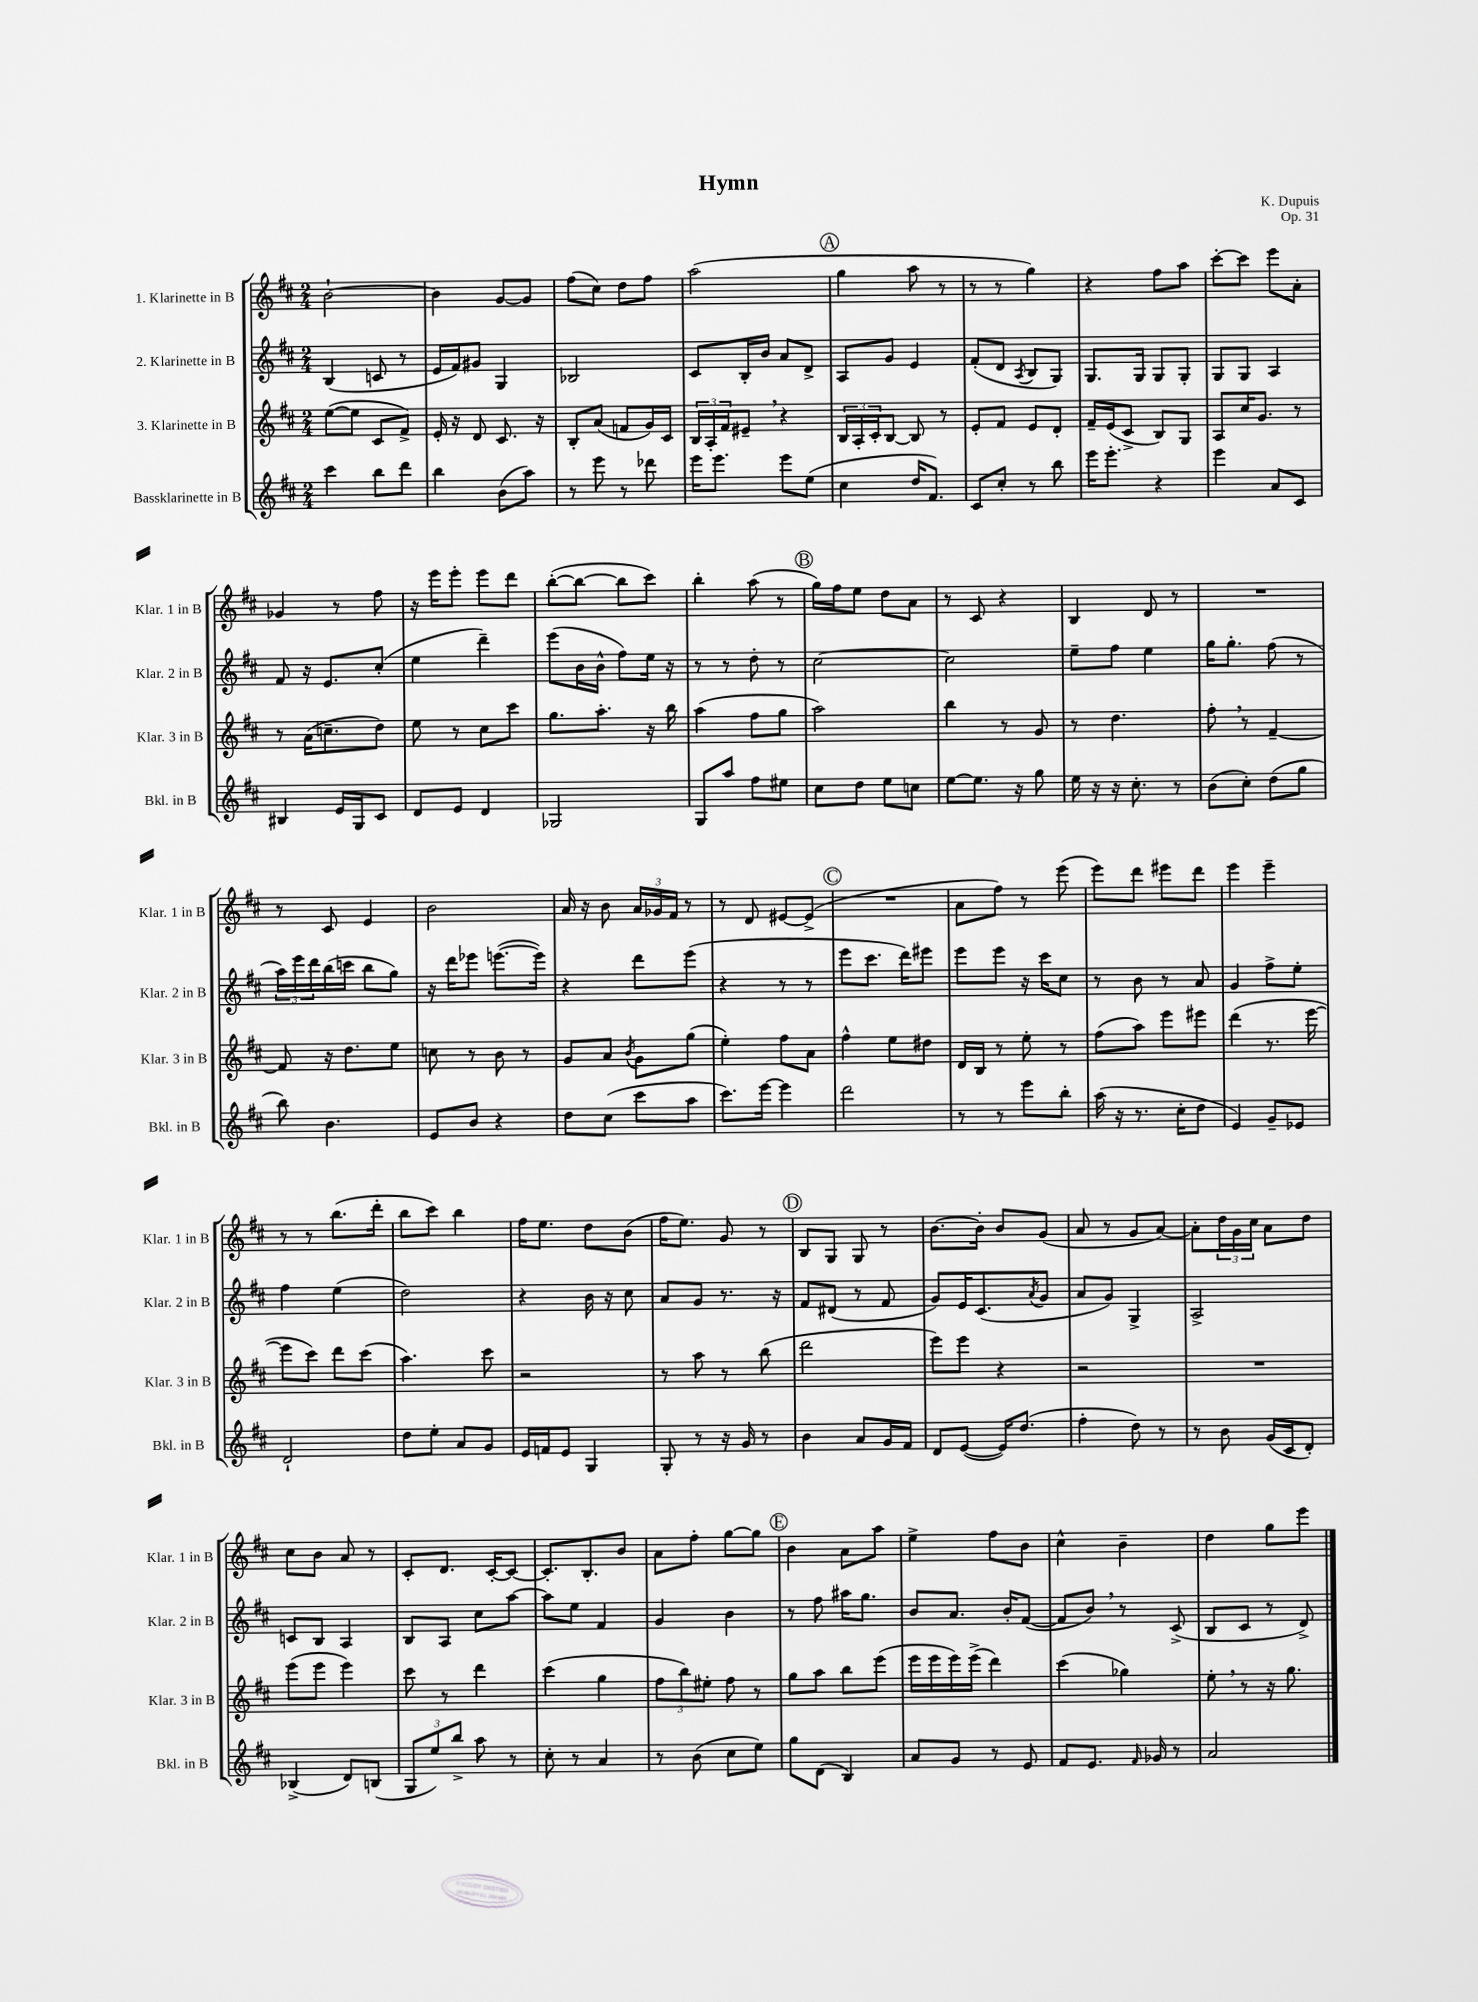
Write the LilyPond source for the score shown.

\header { title = "Hymn" composer = "K. Dupuis" opus = "Op. 31" }
<<
\new StaffGroup <<
\new Staff = "s0" \with { instrumentName = "1. Klarinette in B" shortInstrumentName = "Klar. 1 in B" } {
    \clef treble \key d \major \numericTimeSignature \time 2/4
    b'2~-! |
    b'4 g'8~ g'8 |
    fis''8( cis''8) d''8 fis''8 |
    a''2( |
    \mark \markup { \circle "A" } g''4 a''8 r8 |
    r8 r8 g''4) |
    r4 fis''8 a''8 |
    cis'''8~-. cis'''8 e'''8 a'8-. |
    ges'4 r8 fis''8 |
    r16 e'''16 e'''8-. e'''8 d'''8 |
    b''8~-.( b''8~ b''8 cis'''8) |
    b''4-. a''8( r8 |
    \mark \markup { \circle "B" } g''16) fis''16 e''8 d''8 a'8 |
    r8 cis'8 r4 |
    b4 d'8 r8 |
    R2 |
    r8 cis'8 e'4 |
    b'2 |
    a'16 r16 b'8 \tuplet 3/2 { a'16 ges'16 fis'16 } r8 |
    r8 d'8 eis'8~ eis'8->( |
    \mark \markup { \circle "C" } R2 |
    a'8 fis''8) r8 e'''8( |
    e'''8) d'''8 eis'''8 d'''8 |
    e'''4 e'''4-- |
    r8 r8 b''8.( d'''16-. |
    b''8 cis'''8) b''4 |
    fis''16 e''8. d''8 b'8( |
    fis''16 e''8.) g'8 r8 |
    \mark \markup { \circle "D" } b8 g8 g8 r8 |
    b'8.~ b'16-. b'8 g'8( |
    a'8 r8 g'8 a'8~) |
    a'8-. \tuplet 3/2 { d''16 g'16 cis''16 } a'8 d''8 |
    cis''8 b'8 a'8 r8 |
    cis'8-. d'8. cis'16~-. cis'8~ |
    cis'8.-. b8.-. b'8 |
    a'8 fis''8-. g''8~ g''8 |
    \mark \markup { \circle "E" } b'4 a'8 a''8 |
    e''4-> fis''8 b'8 |
    cis''4-^ b'4-- |
    d''4 g''8 e'''8 \bar "|." |
}
\new Staff = "s1" \with { instrumentName = "2. Klarinette in B" shortInstrumentName = "Klar. 2 in B" } {
    \clef treble \key d \major \numericTimeSignature \time 2/4
    b4( c'8 r8 |
    e'16 fis'16) gis'8 g4 |
    bes2 |
    cis'8 b16-. b'16 a'8 d'8-> |
    \mark \markup { \circle "A" } a8 g'8 e'4 |
    fis'8-.( d'8 \acciaccatura { a8 } b8 g8) |
    g8. g16 g8 g8-. |
    g8 g8 a4 |
    fis'8 r16 e'8. cis''8-.( |
    e''4 d'''4--) |
    e'''8( b'16 b'16-^ fis''8) e''16 r16 |
    r8 r8 d''8-. r8 |
    \mark \markup { \circle "B" } cis''2~ |
    cis''2 |
    e''8-- fis''8 e''4 |
    g''16 g''8.-. fis''8( r8 |
    \tuplet 3/2 { a''16) e'''16 d'''16 } b''16( c'''16 b''8 g''8) |
    r16 d'''16 ees'''8 e'''8.~( e'''16) |
    r4 d'''8 e'''8( |
    r4 r8 r8 |
    \mark \markup { \circle "C" } e'''8 cis'''8. d'''16) eis'''8 |
    e'''8 e'''8 r16 cis'''16 cis''8 |
    r8 b'8 r8 a'8 |
    g'4 fis''8-> e''8-. |
    fis''4 e''4( |
    d''2) |
    r4 b'16 r16 cis''8 |
    a'8 g'8 r8. r16 |
    \mark \markup { \circle "D" } fis'8 dis'8( r8 fis'8 |
    g'8) e'16 cis'8.( \acciaccatura { a'8 } g'8 |
    a'8 g'8) g4-> |
    a2-> |
    c'8 b8 a4 |
    b8 a8 cis''8 a''8~ |
    a''8 e''8 fis'4 |
    g'4 b'4 |
    \mark \markup { \circle "E" } r8 fis''8 ais''16 g''8. |
    b'8 a'8. b'16-. fis'8~( |
    fis'8 b'8) \breathe r8 cis'8->( |
    b8 cis'8 r8 d'8->) \bar "|." |
}
\new Staff = "s2" \with { instrumentName = "3. Klarinette in B" shortInstrumentName = "Klar. 3 in B" } {
    \clef treble \key d \major \numericTimeSignature \time 2/4
    e''8~( e''8 cis'8 fis'8->) |
    e'16-. r16 d'8 cis'8. r16 |
    b8-. a'8( f'8 g'16) cis'16 |
    \tuplet 3/2 { b16 a16-. fis'16 } eis'8-- \breathe r4 |
    \mark \markup { \circle "A" } \tuplet 3/2 { b16 a16-. cis'16-. } b8~ b8 r8 |
    e'8-. fis'8 e'8 d'8-. |
    fis'16-- e'16( cis'8-> b8) g8 |
    a8 cis''16 g'8. r8 |
    r8 a'16( c''8.-- d''8) |
    e''8 r8 cis''8 cis'''8 |
    g''8. a''8.-. r16 b''16 |
    a''4( fis''8 g''8 |
    \mark \markup { \circle "B" } a''2) |
    b''4 r8 g'8 |
    r8 d''4. |
    fis''8-. \breathe r8 fis'4~-- |
    fis'8 r16 d''8. e''8 |
    c''8 r8 b'8 r8 |
    g'8 a'8 \acciaccatura { b'8 } g'8 g''8( |
    e''4-.) fis''8 a'8 |
    \mark \markup { \circle "C" } fis''4-^ e''8 dis''8 |
    d'16 b16 r8 e''8-. r8 |
    fis''8( a''8) e'''8 eis'''8 |
    d'''4( r8. e'''16~ |
    e'''8 cis'''8) d'''8 cis'''8( |
    a''4.) cis'''8 |
    r2 |
    r8 a''8 r8 b''8( |
    \mark \markup { \circle "D" } d'''2 |
    e'''8) e'''8 r4 |
    r2 |
    R2 |
    e'''8( e'''8 e'''4) |
    cis'''8 r8 d'''4 |
    cis'''4( g''4 |
    \tuplet 3/2 { fis''8 b''8) eis''8-. } fis''8 r8 |
    \mark \markup { \circle "E" } g''8 a''8 b''8 e'''8( |
    e'''16 e'''16 e'''16) e'''16->( d'''4) |
    cis'''4( ges''4) |
    e''8-. \breathe r8 r16 g''8. \bar "|." |
}
\new Staff = "s3" \with { instrumentName = "Bassklarinette in B" shortInstrumentName = "Bkl. in B" } {
    \clef treble \key d \major \numericTimeSignature \time 2/4
    cis'''4 b''8 d'''8 |
    b''4 b'8( a''8) |
    r8 e'''8 r8 des'''8 |
    e'''16 e'''8. e'''8 e''8( |
    \mark \markup { \circle "A" } cis''4 d''16 fis'8.) |
    cis'8 cis''8-. r8 b''8 |
    e'''16 e'''8.-. r4 |
    e'''4 a'8 cis'8 |
    bis4 e'16 g16 cis'8 |
    d'8 e'8 d'4 |
    ges2 |
    g8 a''8 fis''8 eis''8 |
    \mark \markup { \circle "B" } cis''8 d''8 e''8 c''8 |
    e''8~ e''8. r16 g''8 |
    e''16 r16 r16 cis''8.-. r8 |
    b'8( cis''8-.) d''8( g''8 |
    b''8) b'4. |
    e'8 b'8 r4 |
    d''8 cis''8( cis'''8 a''8 |
    cis'''8.) e'''16~ e'''4 |
    \mark \markup { \circle "C" } d'''2 |
    r8 r8 e'''8 b''8-. |
    a''16( r16 r8. cis''16-. d''8 |
    e'4) g'8-- ees'8 |
    d'2-! |
    d''8 e''8-. a'8 g'8 |
    e'16 f'16 e'8 g4 |
    g8-. r8 r16 g'16 r8 |
    \mark \markup { \circle "D" } b'4 a'8 g'16 fis'16 |
    d'8 e'8~( e'16) d''8.( |
    fis''4-. d''8) r8 |
    r8 b'8 g'16( cis'16 d'8-.) |
    bes4->( d'8) b8( |
    \tuplet 3/2 { g8 e''8) b''8-> } a''8 r8 |
    cis''8-. r8 a'4 |
    r8 b'8( cis''8 e''8) |
    \mark \markup { \circle "E" } g''8 d'8( b4) |
    a'8 g'8 r8 e'8 |
    fis'8 e'8. \grace { fis'16 } ges'16 r8 |
    a'2 \bar "|." |
}
>>
>>
\layout { \context { \Score \remove "Bar_number_engraver" } }
